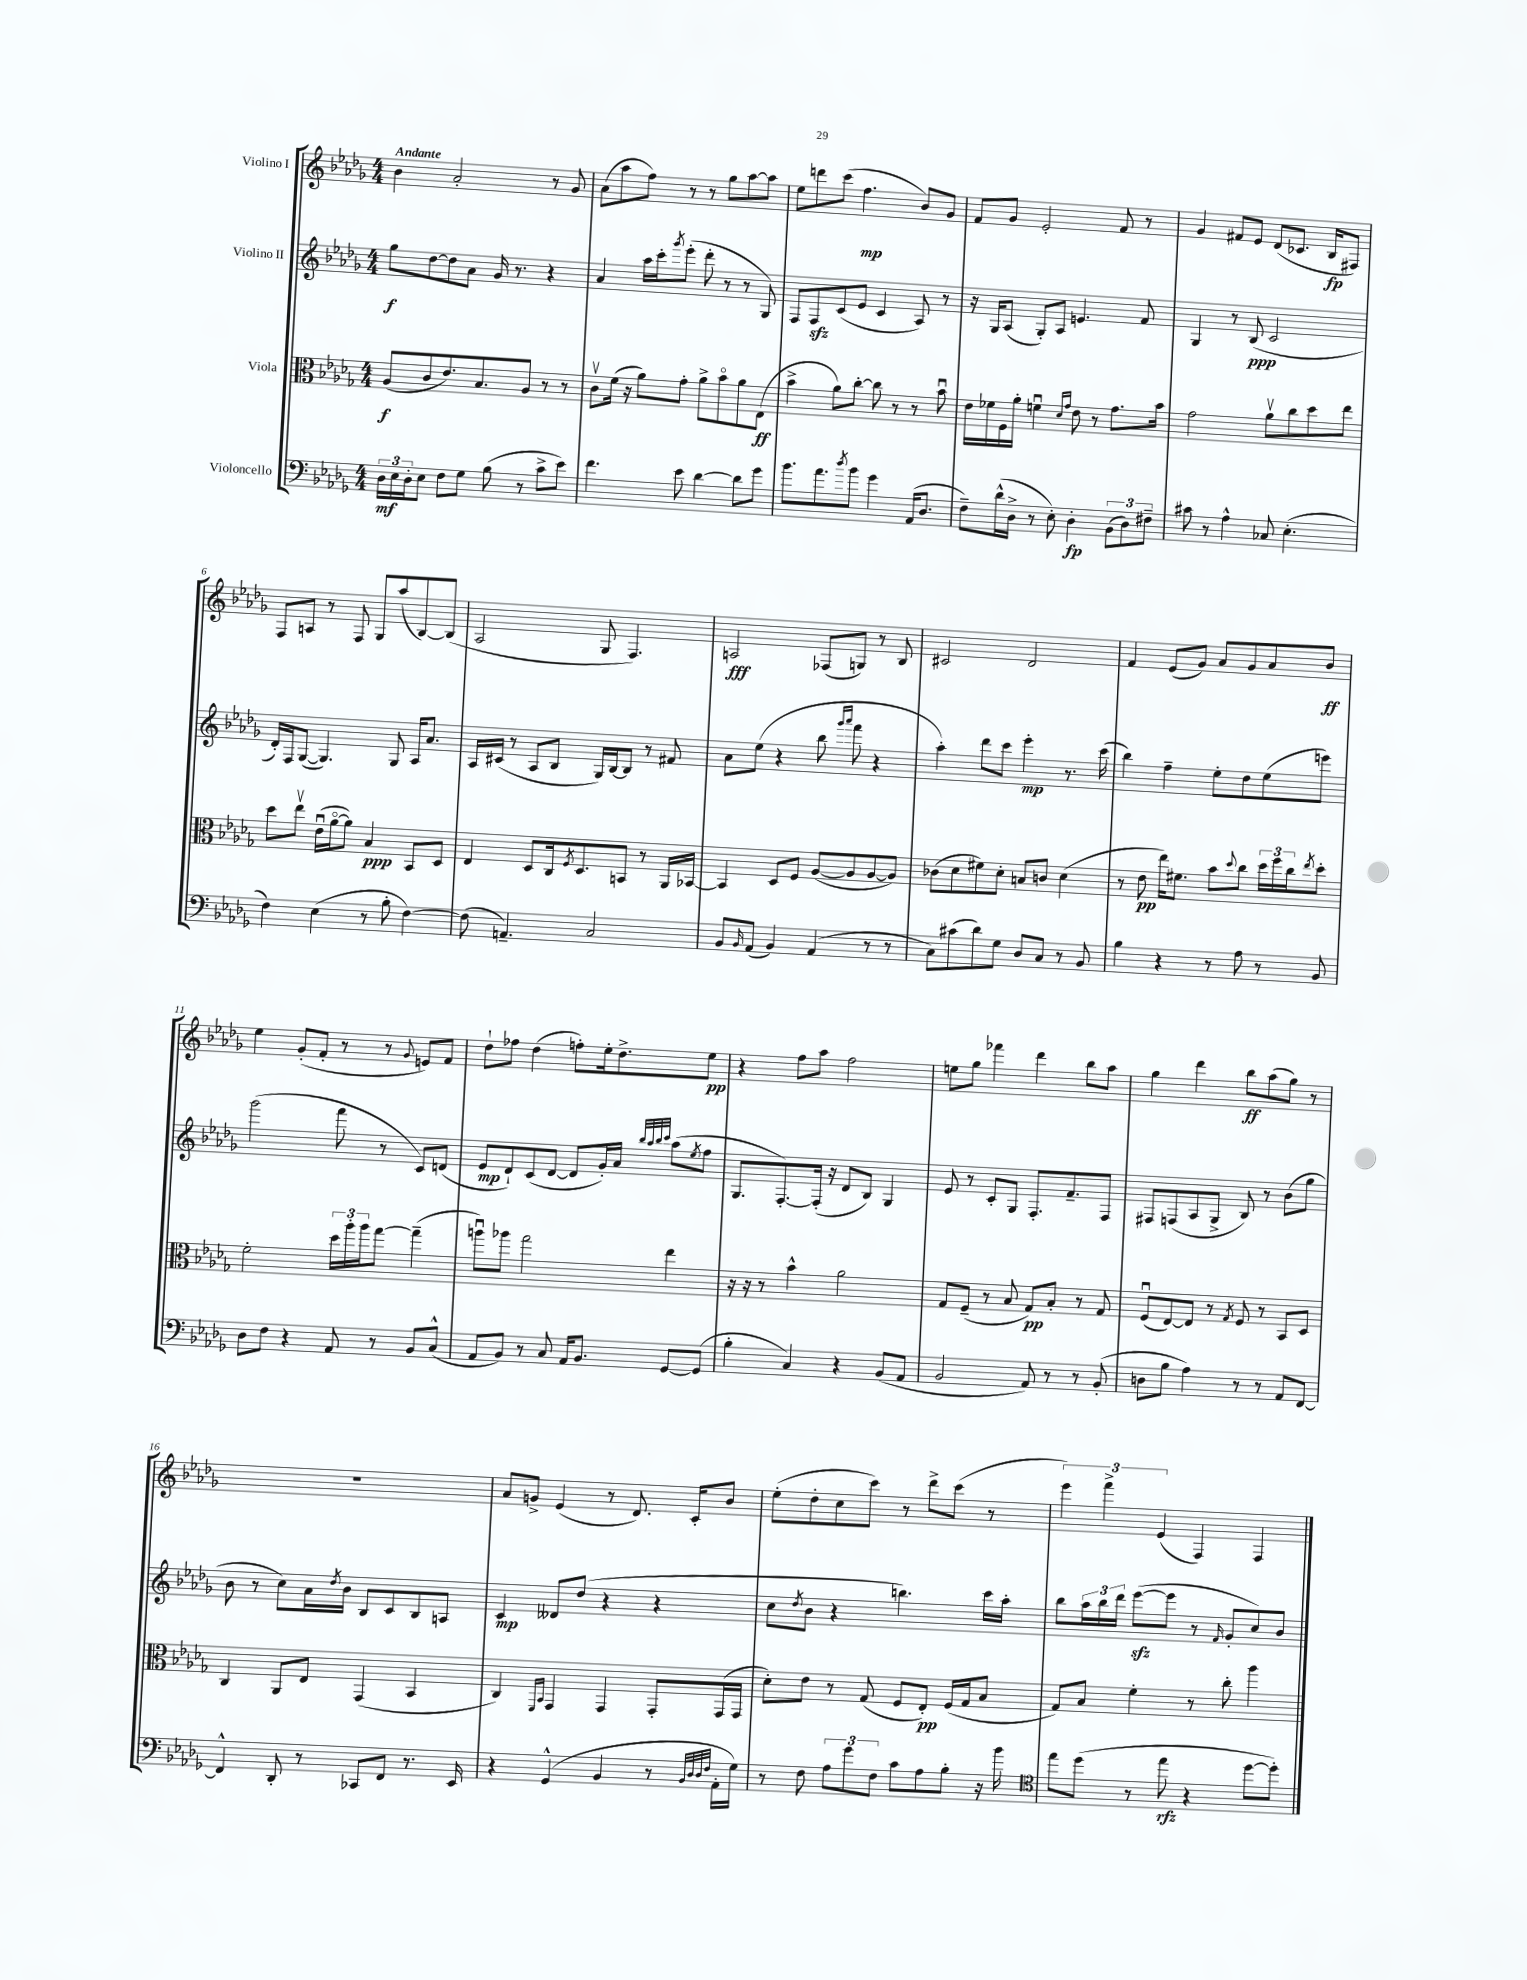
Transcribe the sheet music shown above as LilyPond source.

<<
\new StaffGroup <<
\new Staff = "s0" \with { instrumentName = "Violino I" } {
    \clef treble \key des \major \numericTimeSignature \time 4/4 \tempo "Andante"
    bes'4 aes'2-. r8 ges'8 |
    aes'8( aes''8 f''8) r8 r8 ges''8 aes''8~ aes''8 |
    ees''8 d'''8 c'''8( f''4.\mp bes'8) ges'8 |
    f'8 ges'8 ees'2-. f'8 r8 |
    ges'4 fis'8 ees'8 des'8( ces'8. bes16\fp fis8) |
    f8 a8 r8 f8 ges8 aes''8( bes8~) bes8( |
    aes2 ges8 f4.) |
    a2\fff fes8( g8) r8 bes8 |
    cis'2 des'2 |
    f'4 ees'8( ges'8) aes'8 ges'8 aes'8 bes'8\ff |
    ees''4 ges'8-.( f'8-. r8 r8 \appoggiatura { ges'8 } e'8) f'8 |
    des''8-! fes''8 des''4( f''8-.) ees''16-. des''8.-> ees''8\pp |
    r4 f''8 aes''8 f''2 |
    e''8 ges''8 fes'''4 des'''4 bes''8 aes''8 |
    ges''4 des'''4 bes''8\ff aes''8( ges''8) r8 |
    R1 |
    aes'8 g'8-> ees'4( r8 des'8.) c'16-. bes'8 |
    ees''8-.( des''8-. c''8 c'''8) r8 des'''8-> c'''8( r8 |
    \tuplet 3/2 { ees'''4) f'''4-> ees'4( } f4) f4 \bar "|." |
}
\new Staff = "s1" \with { instrumentName = "Violino II" } {
    \clef treble \key des \major \numericTimeSignature \time 4/4
    ges''8\f des''8~ des''8 aes'8 ges'16 r8. r4 |
    aes'4 aes''16 c'''16-. \acciaccatura { ges'''8 } ees'''8-.( des'''8-. r8 r8 ges8) |
    f8 f8\sfz c'8( ees'8 c'4 aes8) r8 |
    r16 ges16 aes8( ges8-.) aes8 e'4. f'8 |
    ges4 r8 bes8\ppp( c'2 |
    des'16-.) f16 ges8~( ges4.) ges8 aes16 aes'8. |
    aes16 cis'16( r8 aes8 bes8 ges16) bes16~ bes8 r8 fis'8 |
    aes'8 ees''8( r4 bes''8 \grace { ges'''16 aes'''16 } f'''8 r4 |
    aes''4-.) des'''8 c'''8 ees'''4-.\mp r8. c'''16( |
    bes''4) f''4-- ees''8-. des''8 ees''8( e'''8) |
    ges'''2( f'''8 r8 c'8) d'8( |
    ees'8\mp des'8-!) c'8( des'8~ des'8 ges'16-.) aes'16 \grace { bes''32 aes''32 bes''32 c'''32 } aes''8( \acciaccatura { ees''8 } f''8 |
    ges8. f8.~-.) f16-.( r16 des'8 bes8) ges4 |
    ees'8 r8 c'8-. ges8 f8.-. f'8.-- f8 |
    fis8 f8( aes8 ges8-> bes8) r8 bes'8( ges''8 |
    bes'8 r8 c''8) aes'16 \acciaccatura { des''8 } bes'16 bes8 c'8 bes8 a8 |
    c'4\mp deses'8 des''8( r4 r4 |
    c''8 \acciaccatura { des''8 } bes'8 r4 b''4.) c'''16 aes''16-. |
    bes''8 \tuplet 3/2 { aes''16 bes''16 des'''16 } ees'''8~\sfz( ees'''8 r8 \grace { f'16 } ges'8-. c''8) bes'8 \bar "|." |
}
\new Staff = "s2" \with { instrumentName = "Viola" } {
    \clef alto \key des \major \numericTimeSignature \time 4/4
    aes8\f( c'8 ees'8.) bes8. aes8 r8 r8 |
    c'8\upbow f'16( r16 aes'8) ges'8-. aes'8-> bes'8\flageolet aes'8 ees8\ff( |
    bes'4-> aes'8) c''8~-. c''8 r8 r8 bes'8\downbow |
    ees'16 fes'16 f16 aes'16-. f'4\downbow \grace { des'16 ges'16 } ees'8 r8 ges'8. bes'16 |
    ges'2 aes'8\upbow c''8 des''8 ees''8 |
    des''8 ees''8\upbow ees'16\downbow( aes'16~\flageolet aes'8) bes4\ppp bes,8 des8 |
    ees4 des8 c16 \acciaccatura { f8 } des8. b,8 r8 aes,16 bes,16~ |
    bes,4 des8 f8 aes8~( aes8 aes8~ aes8) |
    ces'8( des'8 fis'8) des'8-. b8 c'8 des'4( |
    r8 ees'8\pp ees''16) fis'8. bes'8 \appoggiatura { des''8 } c''8 \tuplet 3/2 { des''16 f''16 c''16 } \acciaccatura { ees''8 } des''8-. |
    f'2-. \tuplet 3/2 { des''16 aes''16-. aes''16 } ges''8~ ges''4--( |
    a''8\downbow) aes''8 ges''2 ees''4 |
    r16 r16 r8 bes'4-^ aes'2 |
    ges8 f8--( r8 bes8 ges8\pp) bes8-. r8 ges8 |
    f8\downbow( ees8~) ees8 r8 \acciaccatura { ges8 } f8 r8 bes,8 des8 |
    c4 aes,8 ees8 ges,4( bes,4 |
    c4) \grace { f,16 bes,16 } ges,4 ges,4 ges,8-. ges,16( ges,16 |
    des'8-.) ees'8 r8 ges8( f8 ees8-.\pp) f16( ges16 bes8 |
    ges8) bes8 f'4-. r8 c''8-. aes''4 \bar "|." |
}
\new Staff = "s3" \with { instrumentName = "Violoncello" } {
    \clef bass \key des \major \numericTimeSignature \time 4/4
    \tuplet 3/2 { des16\mf ees16 des16-. } ees8 f8 ges8 bes8( r8 c'8-> ees'8) |
    f'4. ees'8 des'4~ des'8 ges'8 |
    bes'8. aes'8. \acciaccatura { des''8 } bes'8 ges'4 aes,16( des8. |
    f8--) des'16-^( des16-> r8 ees8-.) des4-.\fp \tuplet 3/2 { bes,8( des8) fis8-- } |
    cis'8 r8 aes4-^ ces8 ees4.-.( |
    f4) ees4( r8 bes8-. f4~) |
    f8( a,4.--) c2 |
    bes,8 \grace { bes,16 } aes,8( bes,4) aes,4( r8 r8 |
    c8) cis'8( des'8) ges8 des8 c8 r8 bes,8 |
    bes4 r4 r8 aes8 r8 bes,8 |
    des8 f8 r4 aes,8 r8 bes,8 c8-^( |
    aes,8 bes,8) r8 c8 aes,16 bes,8. ges,8~ ges,8( |
    bes4-. c4) r4 bes,8( aes,8 |
    bes,2 aes,8) r8 r8 bes,8-.( |
    d8 bes8 aes4) r8 r8 aes,8 f,8~ |
    f,4-^ des,8-. r8 ces,8 f,8 r8. ees,16 |
    r4 ges,4-^( bes,4 r8 \grace { bes,32 des32 des32 f32 } aes,16-. ges16) |
    r8 f8 \tuplet 3/2 { aes8 ges'8 f8 } c'8 aes8 bes8-. r16 bes'16 |
    \clef tenor ees''8 des''8( r8 ees''8\rfz r4 des''8~ des''8-.) \bar "|." |
}
>>
>>
